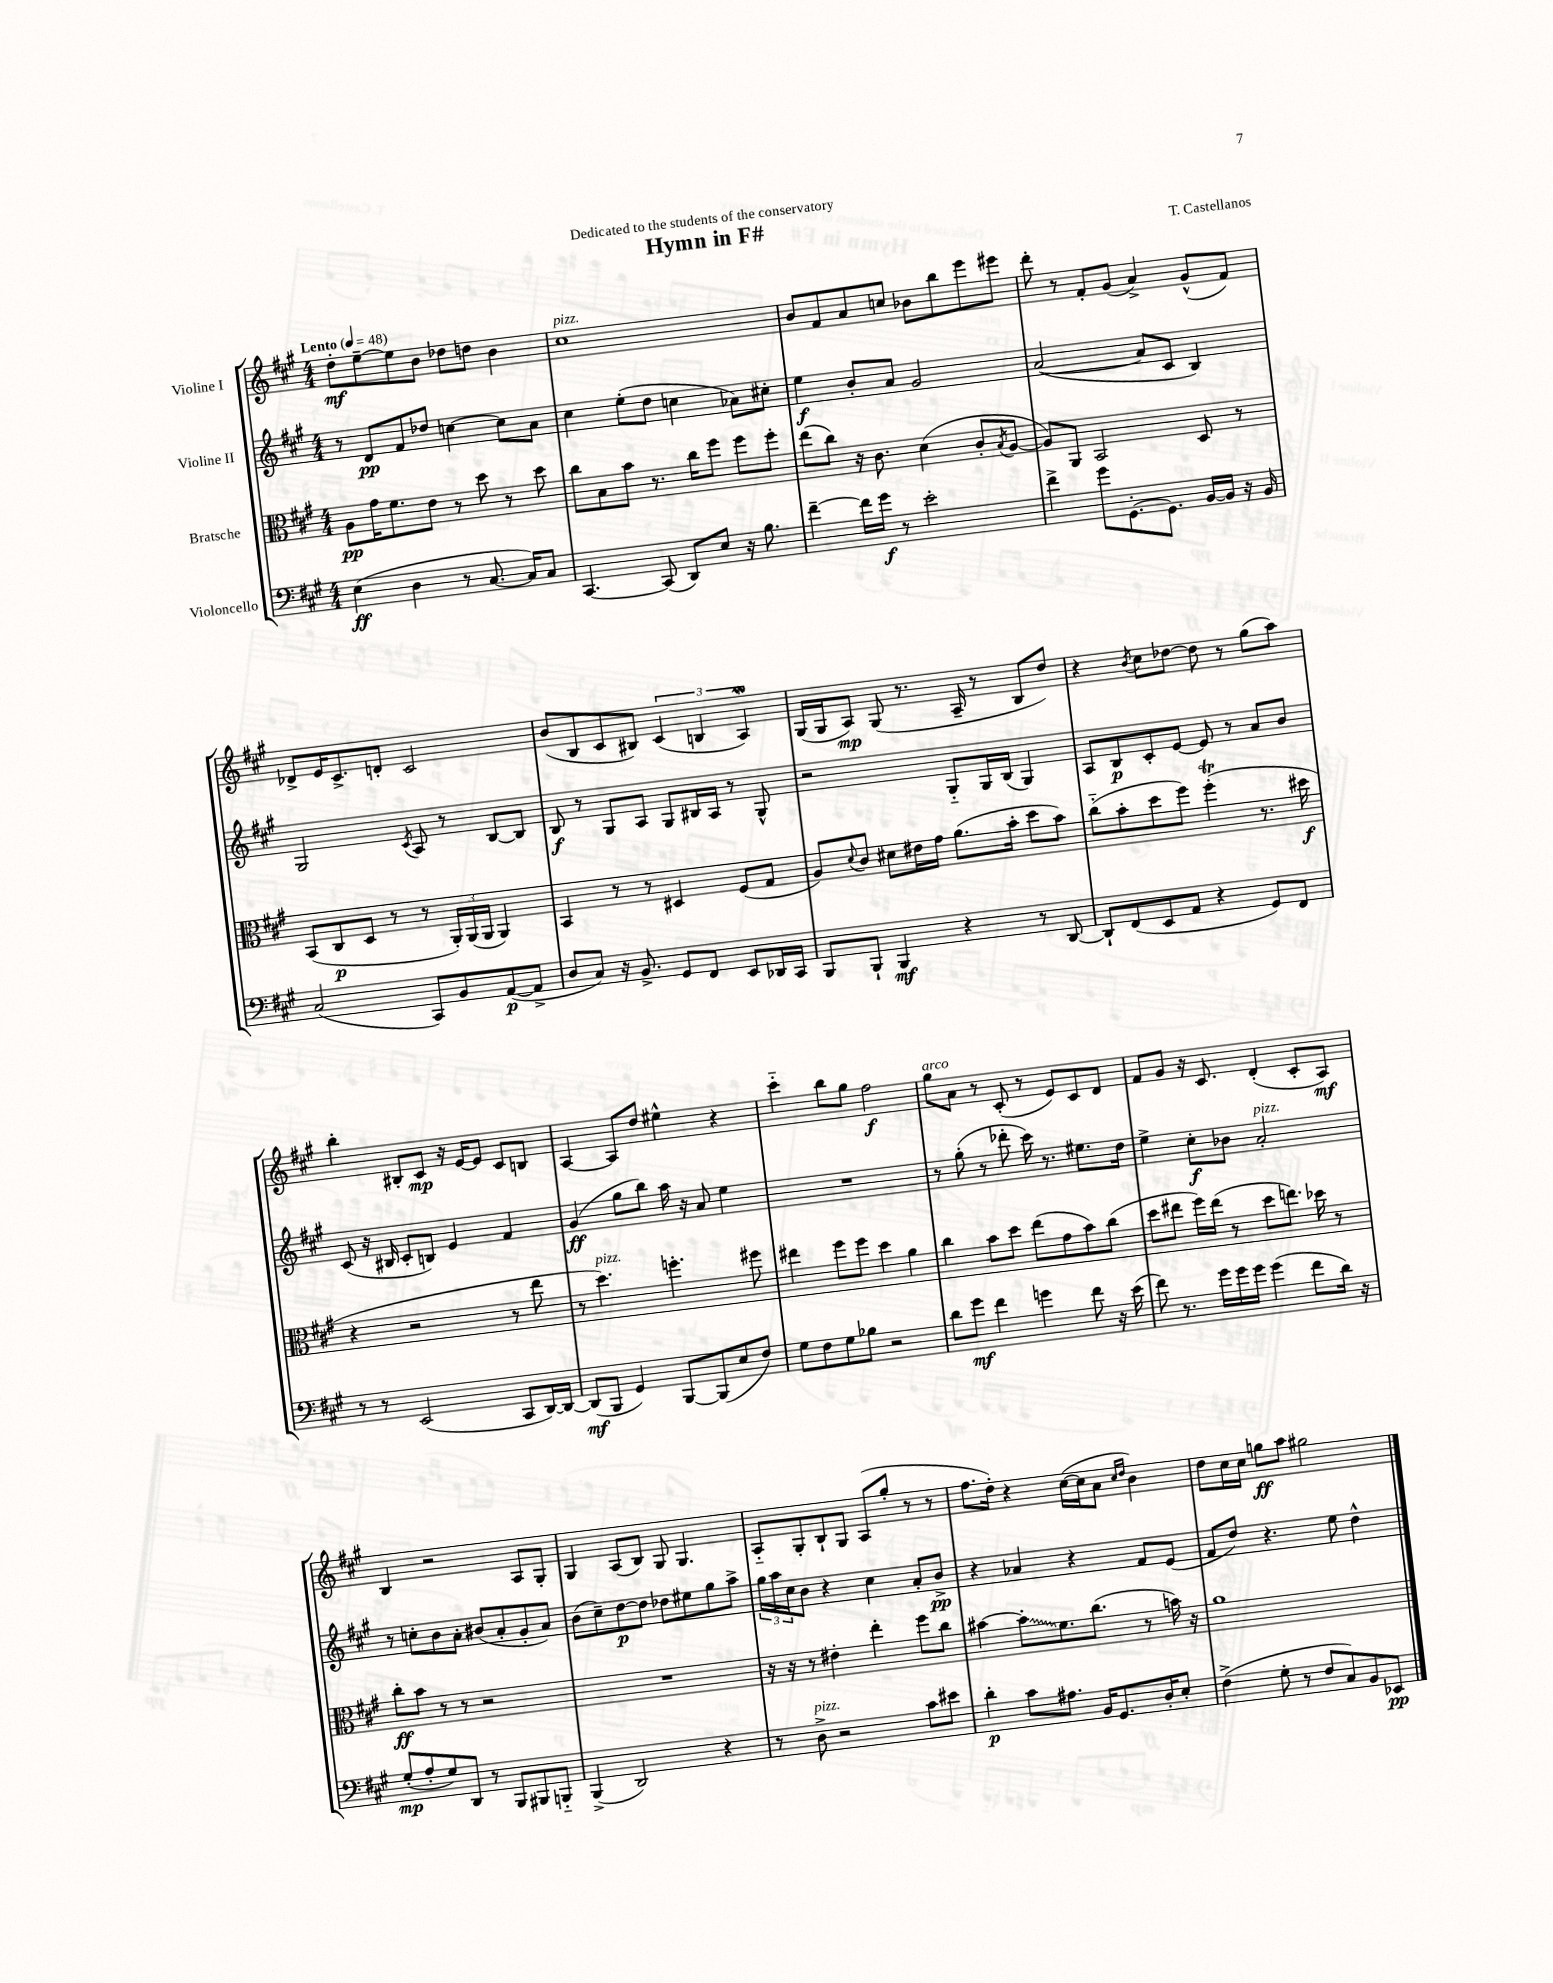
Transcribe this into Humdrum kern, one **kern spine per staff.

**kern	**kern	**kern	**kern
*staff4	*staff3	*staff2	*staff1
*clefF4	*clefC3	*clefG2	*clefG2
*k[f#c#g#]	*k[f#c#g#]	*k[f#c#g#]	*k[f#c#g#]
*M4/4	*M4/4	*M4/4	*M4/4
*MM48	*MM48	*MM48	*MM48
(4E	8A	8r	8dd'
.	16g#	8d	[8ee~
.	8.f#	.	.
4D	.	8f#	8ee]
.	8e	8dd-	8b
8r	8r	[4cc	8dd-
[8.C#	8dd	.	8dd
.	8r	8cc]	4b
16C#])	.	.	.
8C#	8dd	8a	.
=	=	=	=
[4.CC#	8cc#	4cc#	1cc#
.	8B	.	.
.	8b	(8ee'	.
(8CC#]	8.r	8dd	.
8DD)	.	4cc	.
.	16cc#	.	.
8E	8ff#	.	.
16r	8ff#	8a-)	.
8.B	.	.	.
.	8ff#'	8cc#'	.
=	=	=	=
[4f#~	(8ee	4ee	8b
.	8cc#)	.	8f#
16f#]	16r	8b'	8a
16g#	8.c#	.	.
8r	.	8a	8cc
2e'	(4d	2g#	8b-
.	.	.	8bb
.	8c#'	.	8eee
.	8qB	.	.
.	[8A	.	8eee#
=	=	=	=
4f#^	8A])	([2a	8ddd'
.	8AA	.	8r
8g#	2BB	.	8f#'
[8.GG#'	.	.	(8g#
.	.	8a]	4a^)
8.GG#]	.	.	.
.	.	8c#	.
[16BB	8D	4B)	(8g#^^
16BB]	.	.	.
16r	8r	.	8f#)
16BB	.	.	.
=	=	=	=
(2C#	(8BB	2G#	8d-^
.	8C#	.	16e
.	.	.	8.c#^
.	8D	.	.
.	8r	.	8d'
.	.	8qc#	.
8CC#)	8r	8A	2c#
8BB	24AA')	8r	.
.	(24AA	.	.
.	24AA	.	.
([8AA	4AA)	[8B	.
8AA^]	.	8B]	.
=	=	=	=
8D	4BB	8B	(8b
8C#)	.	8r	8B
16r	8r	8G#	8c#
8.BB^	.	.	.
.	8r	8A	8B#)
8GG#	4D#	8G#	(6c#
8FF#	.	16B#	.
.	.	.	6B
.	.	16A	.
8EE	(8F#	8r	.
.	.	.	6A)
16DD-	8G#	8G#^^	.
16CC#	.	.	.
=	=	=	=
8BBB	8A)	2r	(16G#
.	.	.	16G#
.	8qqd	.	.
8BBB`	8c#	.	8A)
4BBB	8d#	.	(8G#
.	16e#	.	8.r
.	16g#	.	.
4r	(8.a	8G#'~	.
.	.	.	16A~
.	.	16G#	8r
.	16b'	(16B	.
8r	8dd	4G#)	8B
[8DD	8b)	.	8dd)
=	=	=	=
8DD`]	(8cc#'~	8A	4r
(8FF#	8b'	8B	.
.	.	.	8qb
8EE	8dd	8c#'	8cc#
8AA	8ff#)	[8e	[8dd-
4r	(4ff#'	8e]	8dd-]
.	.	8r	8r
8GG#)	8.r	8a	(8gg#
8FF#	.	8b	8aa)
.	16dd#	.	.
=	=	=	=
8r	4r	(8c#	4bb'
8r	.	16r	.
.	.	16B#	.
(2EE	2r	8c#'	8B#'
.	.	8B)	8c#
.	.	4e	16r
.	.	.	[16e
.	.	.	8e]
8CC#	8r	4f#	8c#
[16DD)	8ee	.	8B
16DD_	.	.	.
=	=	=	=
(8DD]	8r	(4g#	[4A
8BBB	4.dd)	.	.
4GG#)	.	8gg#	8A]
.	.	8bb)	8dd
[8BBB	4.ff'	16aa	4ee#^^
.	.	16r	.
(8BBB]	.	8a	.
8E	.	4ee	4r
8F#)	8ff#	.	.
=	=	=	=
8G#	4ee#	1r	4ccc#'~
8F#	.	.	.
8G#	8ff#	.	8bb
8B-	8ff#	.	8gg#
2r	4dd	.	2ff#
.	4a	.	.
=	=	=	=
8d	4cc#	8r	8gg#
8g#	.	(8gg#'	8a
4f#	8b	8r	8r
.	8dd	8ddd-'	(8c#'
4g	(8ee	16ccc#)	8r
.	.	8.r	.
.	8g#	.	8e)
8f#	8b)	8.ee#	8c#
16r	(8cc#	.	8d
(16e	.	16dd	.
=	=	=	=
8f#)	8dd	4ee^	8f#
8.r	8ee#	.	8g#
.	16ff#)	8cc#'	16r
16g#	(16ee#	.	8.c#
16g#	8r	8b-	.
16g#	.	.	.
(4g#	8dd	2a'	(4d'
.	8.ee)	.	.
8f#	.	.	8c#'
.	16dd-	.	.
16d)	8r	.	8A)
16r	.	.	.
=	=	=	=
(8G#'	8cc#'	8r	4B
8A'	8b	8cc'	.
8G#)	8r	8b	2r
8DD	8r	8a'	.
8r	2r	(8b#	.
8BBB	.	8a'	.
8BBB#	.	8g#'	8A
8BBB'~	.	8a)	8G#'
=	=	=	=
(4BBB^	1r	(8b	4G#
.	.	8cc#~)	.
2DD)	.	[8dd	(8A
.	.	8dd]	8B)
.	.	8dd-	8G#
.	.	8ee#	4.G#
4r	.	8gg#	.
.	.	8aa^	.
=	=	=	=
8r	16r	24gg#	8A'~
.	.	24aa	.
.	16r	.	.
.	.	24cc#	.
8D^	8r	8b	8G#'
2r	4e#'	4r	8B`
.	.	.	8G#
.	4ee'	4cc#	(8A
.	.	.	8gg#'
8c#	8ff#	8a'	8r
8e#	8cc#	8b^	8r
=	=	=	=
4d'	[4b#	4r	8.ff#
.	.	.	16dd')
8c#	8b#']	4a-	4r
8.A#	8.f#	.	.
.	.	4r	([16cc#
16BB	(8.cc#	.	16cc#]
8.GG#	.	.	8a
.	.	.	16qqcc#
.	.	.	16qqdd
.	8r	8f#	4b)
16D'	.	.	.
8E'	16b)	(8e	.
.	16r	.	.
=	=	=	=
(4F#^	1a	8f#	8dd
.	.	8dd)	16cc#
.	.	.	16cc#
8G#'	.	4.r	8gg
8r	.	.	8aa
8F#	.	.	2gg#
8C#)	.	8ee	.
8BB	.	4dd^^	.
8EE-	.	.	.
==	==	==	==
*-	*-	*-	*-
